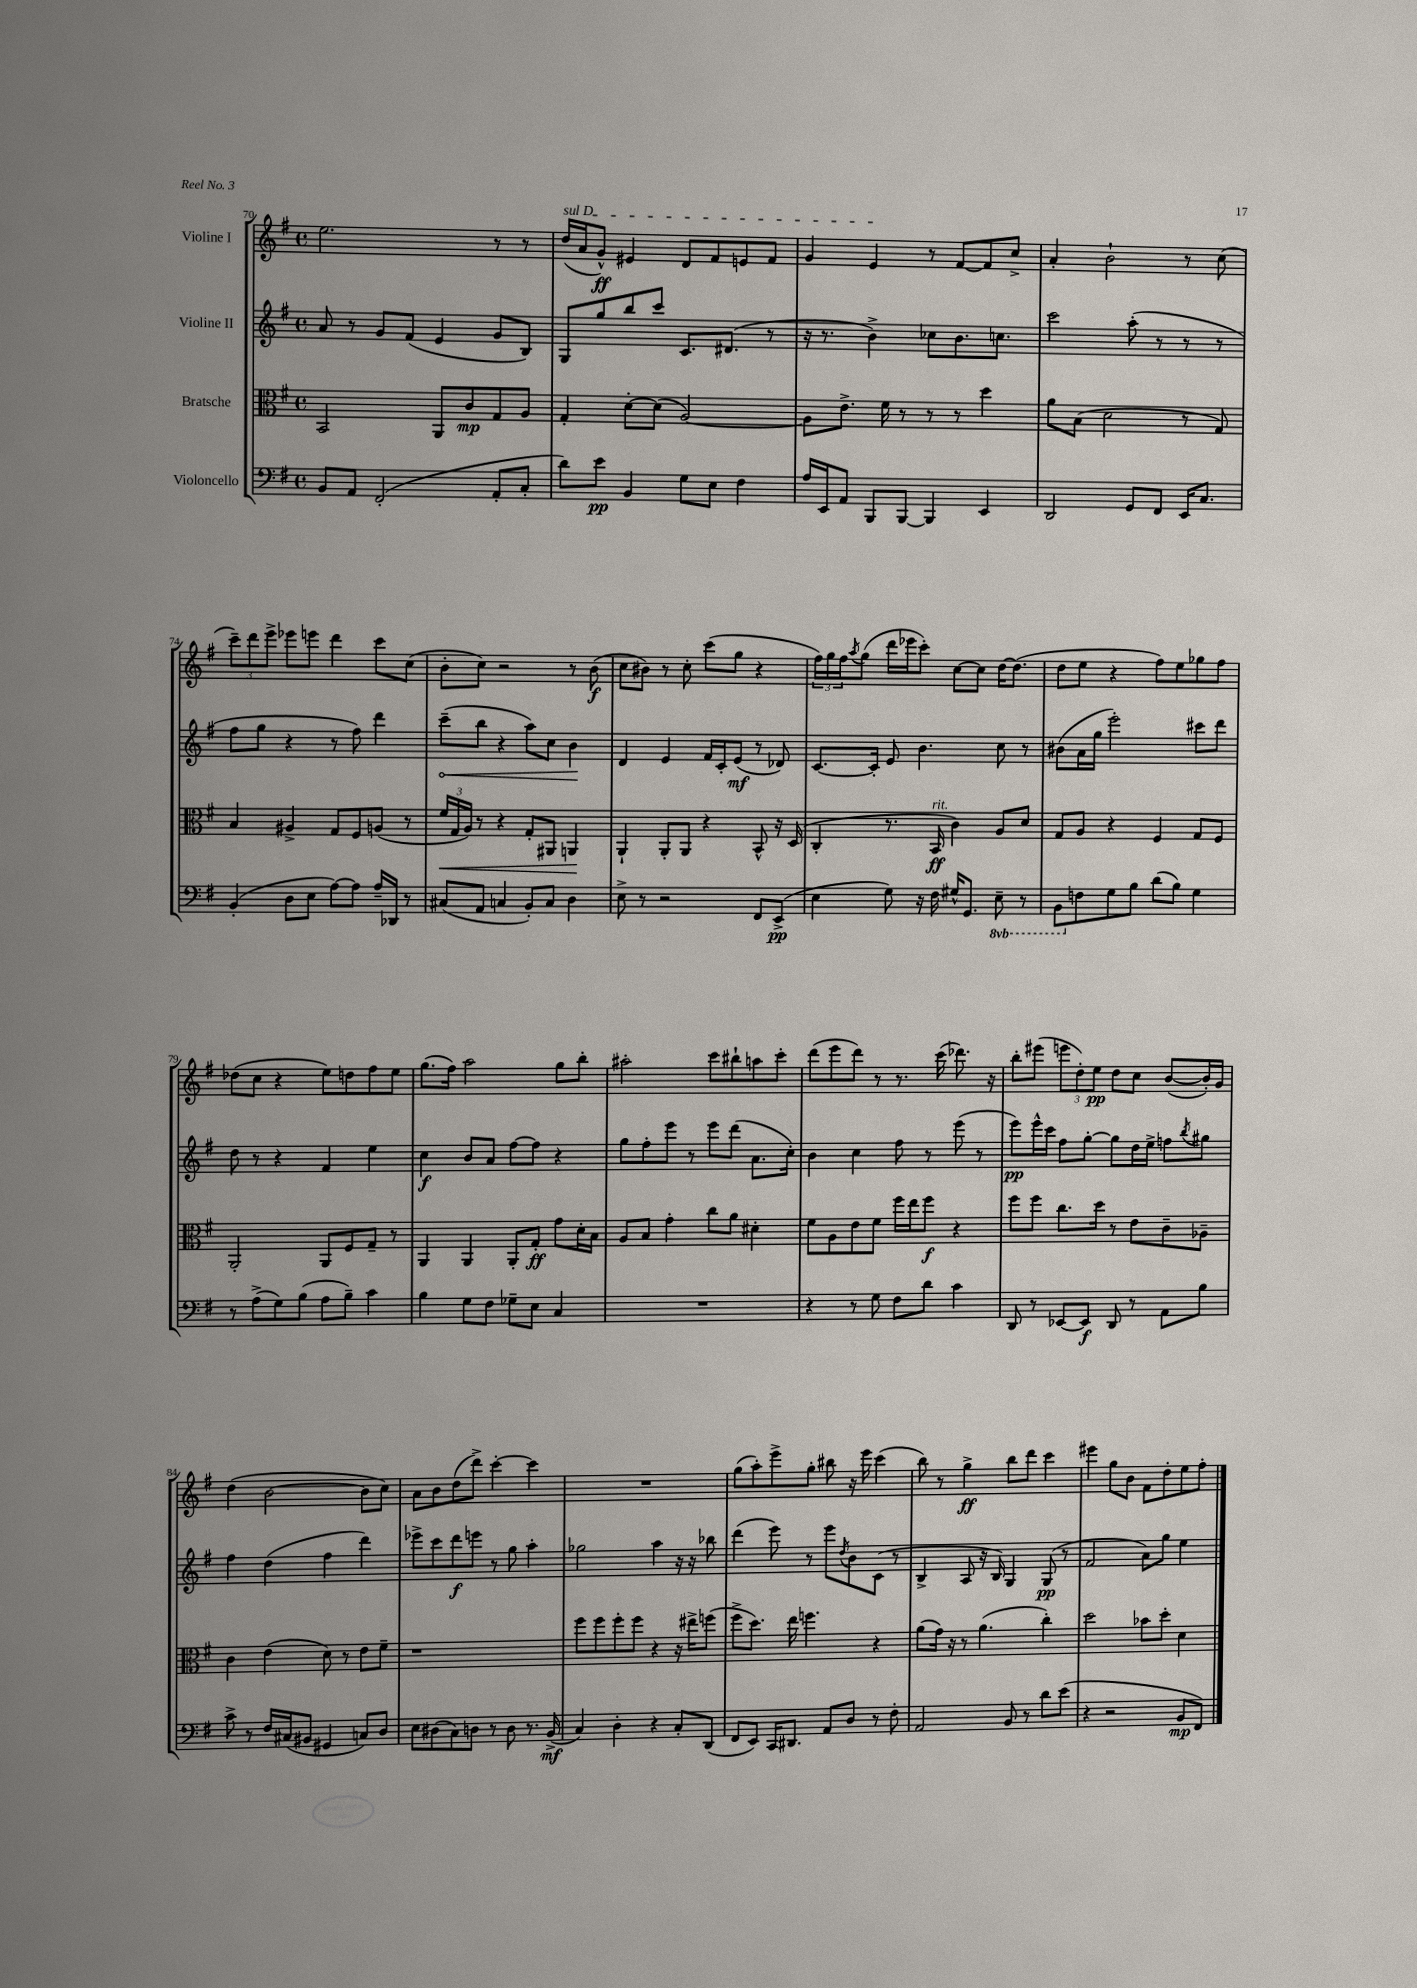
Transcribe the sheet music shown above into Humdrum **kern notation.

**kern	**kern	**kern	**kern
*staff4	*staff3	*staff2	*staff1
*clefF4	*clefC3	*clefG2	*clefG2
*k[f#]	*k[f#]	*k[f#]	*k[f#]
*M4/4	*M4/4	*M4/4	*M4/4
*met(c)	*met(c)	*met(c)	*met(c)
8BB	2BB	8a	2.ee
8AA	.	8r	.
(2FF#'	.	8g	.
.	.	(8f#	.
.	8AA	4e	.
.	8c	.	.
8AA'	8G	8g	8r
8C'	8A	8B)	8r
=	=	=	=
8d)	4G'	8G	(16dd
.	.	.	16a
8e	.	8gg	8g^^)
4BB	[8d'	8bb	4e#
.	(8d]	8ccc	.
8G	[2A)	8.c	8d
8E	.	.	8f#
.	.	(8.d#	.
4F#	.	.	8e
.	.	8r	8f#
=	=	=	=
16A	8A]	16r	4g
16EE	.	8.r	.
8AA	8.e^	.	.
8BBB	.	4b^)	4e
.	16f#	.	.
[8BBB	8r	.	.
4BBB]	8r	8cc-	8r
.	8r	8.b	[8f#
4EE	4dd	.	8f#]
.	.	8.cc	.
.	.	.	8cc^
=	=	=	=
2DD	8a	2ccc	4a'
.	(8B	.	.
.	2d	.	2b`
8GG	.	(8aa'	.
8FF#	.	8r	.
16EE	8r	8r	8r
8.C	.	.	.
.	8G)	8r	(8cc
=	=	=	=
(4BB'	4B	8ff#	12ccc~)
.	.	.	12ddd
.	.	8gg	.
.	.	.	12eee^
8D	4A#^	4r	8eee-
8E	.	.	8eee
[8A)	8G	8r	4ddd
8A]	8F#	8ff#)	.
16A~	(8A	4ddd	8ccc
16DD-	.	.	.
8r	8r	.	(8cc
=	=	=	=
(8C#	24f#	(8ccc~	8b'
.	24G	.	.
.	24A)	.	.
8AA	8r	8bb	8cc)
4C	4r	4r	2r
8BB')	8G'	8aa)	.
8C	8AA#	8cc	.
4D	4AA	4b	8r
.	.	.	(8b
=	=	=	=
8E^	4AA`	4d	8cc
8r	.	.	8b#)
2r	8AA'	4e	8r
.	8AA	.	8cc'
.	4r	16f#	(8ccc
.	.	16c'	.
.	.	(8e	8gg
8FF#	8BB^^	8r	4r
(8EE^	16r	8d-)	.
.	(16D	.	.
=	=	=	=
4E	4C'	[8.c	24ff#)
.	.	.	24gg
.	.	.	24ff#
.	.	.	8qaa
.	.	.	(8gg
.	.	16c']	.
8G)	8.r	8e	16ddd
.	.	.	16eee-
16r	.	4.b	8ccc')
16F#	16BB	.	.
16G#^^	4c)	.	[8cc
8.GG	.	.	.
.	.	.	8cc]
8EE~	8A	8cc	[16dd
.	.	.	(8.dd]
8r	8d	8r	.
=	=	=	=
8BBB	8G	(8b#	8dd
8F	8A	16a	8ee
.	.	16gg	.
8G	4r	2eee')	4r
8B	.	.	.
(8d	4F#	.	8ff#)
8B)	.	.	8ee
4G	8G	8ccc#	8gg-
.	8F#	8ddd	8ff#
=	=	=	=
8r	2AA'	8dd	(8dd-
(8A^	.	8r	8cc
8G)	.	4r	4r
(8B	.	.	.
8A	8AA	4f#	8ee)
8B~)	8F#	.	8dd
4c	8G~	4ee	8ff#
.	8r	.	8ee
=	=	=	=
4B	4AA	4cc	(8.gg
.	.	.	16ff#)
8G	4AA	8b	2aa
8F#	.	8a	.
8G-~	8AA'	[8ff#	.
8E	8G'	8ff#]	.
4C	8g	4r	8gg
.	16d'	.	8bb'
.	16B	.	.
=	=	=	=
1r	8A	8gg	2aa#'
.	8B	8ff#'	.
.	4g'	8eee	.
.	.	8r	.
.	8cc	8eee	8ccc
.	8a	(8ddd	8bb#`
.	4d#'	8.a	8aa
.	.	.	8ccc'
.	.	16cc')	.
=	=	=	=
4r	8f#	4b	(8ddd
.	8A	.	8eee
8r	8e	4cc	8ddd)
8G	8f#	.	8r
8F#	16ff#	8ff#	8.r
.	16ee	.	.
8d	8ff#	8r	.
.	.	.	(16ccc
4c	4r	(8eee	8.ddd-)
.	.	8r	.
.	.	.	16r
=	=	=	=
8DD	8ff#	8eee)	8bb'
8r	8ff#	16eee^^	(8eee#
.	.	16ccc	.
[8EE-	8.cc	8ff#	12eee
.	.	.	12dd')
8EE-]	.	[8gg'	.
.	.	.	12ee
.	16dd	.	.
8DD	8r	8gg]	8dd
8r	8e	16dd	8cc
.	.	16ee^	.
8AA	8c~	8ff	([8b
.	.	8qbb	.
8B	8A-~	8gg#	16b'])
.	.	.	16g
=	=	=	=
8c^	4c	4ff#	(4dd
8r	.	.	.
16F#	(4e	(4dd	[2b
(16C#	.	.	.
8BB#	.	.	.
4GG#	8d)	4ff#	.
.	8r	.	.
8C)	8e	4ddd)	8b]
8D	8f#~	.	8cc)
=	=	=	=
8E	1r	8eee-^	8a
(8D#	.	8ccc	8b
8C)	.	8ddd	(8dd
8D	.	8eee	8ddd^)
8r	.	8r	[4ccc'
8D	.	8gg	.
8.r	.	4aa'	4ccc]
(16BB^	.	.	.
=	=	=	=
4C)	8ff#	2gg-	1r
.	8ff#	.	.
4D'	8ff#'	.	.
.	8ff#	.	.
4r	4r	4aa	.
8C'	16r	16r	.
.	16ee#^	16r	.
(8DD	(8ff	8bb-	.
=	=	=	=
8FF#	8ff#^	(4ddd	(8gg
8EE)	8.dd)	.	8aa')
16CC	.	8eee)	8eee^
8.DD#	16ee	.	.
.	4.ff	8r	8gg'
8AA	.	8eee	8bb#
.	.	8qdd	.
8D	.	8b	16r
.	.	.	16eee
8r	4r	(8c	(4ccc
8F#'	.	8r	.
=	=	=	=
2AA	(8a	4B^	8bb)
.	16g)	.	8r
.	16r	.	.
.	8r	8A	4gg^
.	(4.a	16r	.
.	.	16B)	.
8BB	.	4G	8bb
8r	.	.	8ddd
8d	4cc')	(8G	4ccc
(8e	.	8r	.
=	=	=	=
4r	2dd	2f#	4eee#
2r	.	.	8gg
.	.	.	8b
.	8b-	8a)	8f#
.	8dd'	8gg	8dd'
8BB	4d	4ee	8ee
8FF#)	.	.	8ff#'
==	==	==	==
*-	*-	*-	*-
